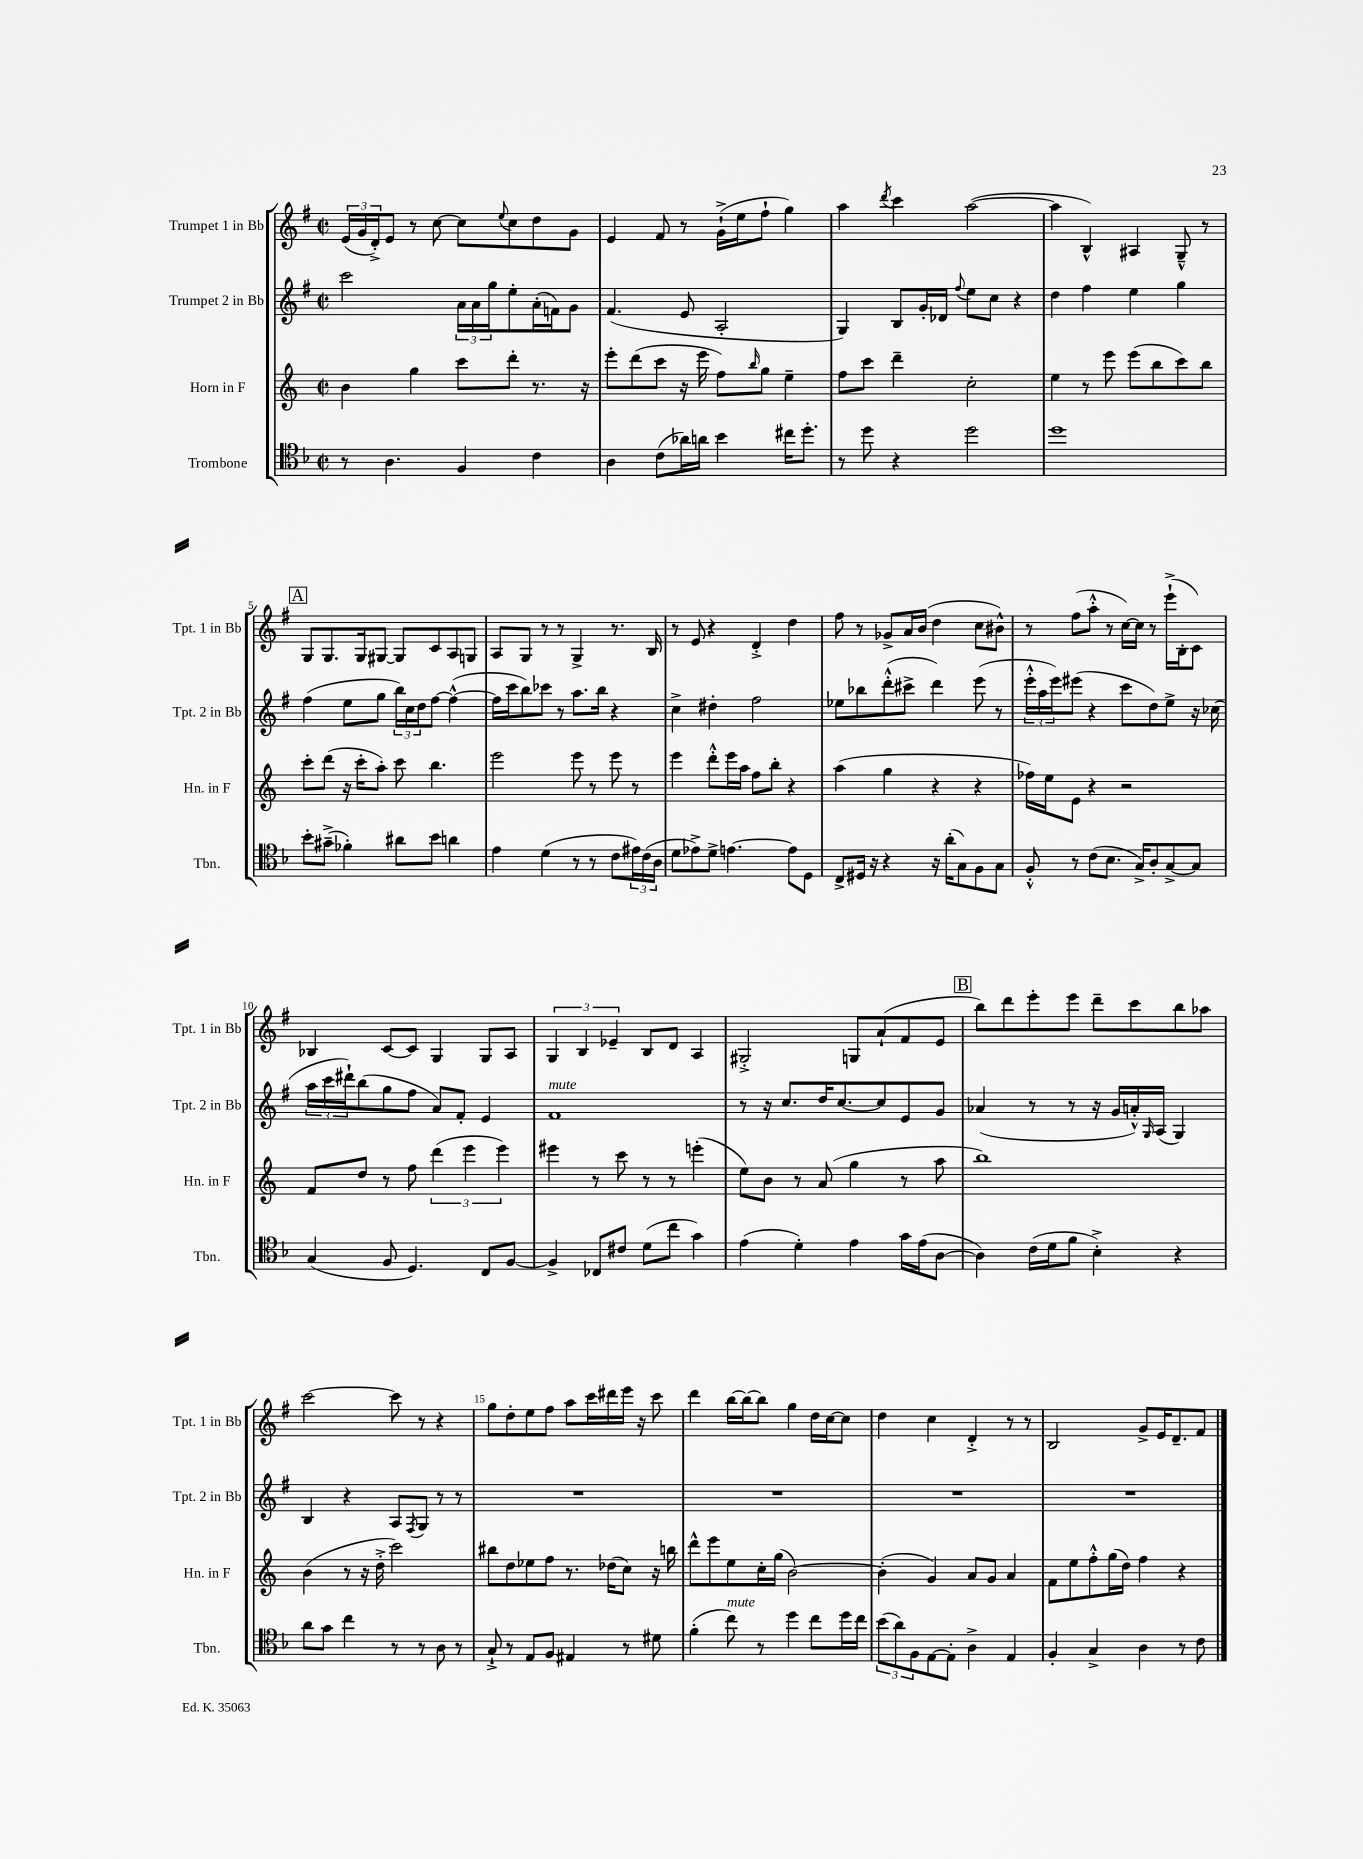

**kern	**kern	**kern	**kern
*staff4	*staff3	*staff2	*staff1
*clefC4	*clefG2	*clefG2	*clefG2
*k[b-]	*k[]	*k[f#]	*k[f#]
*M2/2	*M2/2	*M2/2	*M2/2
*met(c|)	*met(c|)	*met(c|)	*met(c|)
8r	4b\	2ccc\	(24e/LL
.	.	.	24g/
.	.	.	24d'^/J)
4.A\	.	.	8e/J
.	4gg\	.	8r
.	.	.	[8cc\
4F/	8ccc\L	24a\LL	8cc\]L
.	.	24a\	.
.	.	24gg\J	.
.	.	.	8qqee/
.	8ddd'\J	8ee'\	8cc\
4c\	8.r	(16a'\L	8dd\
.	.	16f\J)	.
.	.	8g\J	8g\J
.	16r	.	.
=	=	=	=
4A\	8eee'\L	(4.f#/	4e/
.	(8ddd\	.	.
(8c\L	8ccc\J	.	8f#/
16a-\L)	16r	8e/	8r
16a\JJ	16eee\	.	.
4b-\	8ff\L)	2A'/	(16g`^\LL
.	.	.	16ee\J
.	16qqbb/	.	.
.	8gg\J	.	8ff#`\J
16cc#\LK	4ee~\	.	4gg\)
8.dd'\J	.	.	.
=	=	=	=
8r	8ff\L	4G/)	4aa\
8dd\	8ccc\J	.	.
.	.	.	8qddd/
4r	4ddd~\	8B/L	4ccc\
.	.	16g'/L	.
.	.	16d-/JJ	.
.	.	8qqff#/	.
2dd\	2cc'\	8ee\L	([2aa\
.	.	8cc\J	.
.	.	4r	.
=	=	=	=
1dd	4ee\	4dd\	4aa\]
.	8r	4ff#\	4B^^/)
.	8eee\	.	.
.	(8eee\L	4ee\	4A#/
.	8bb\	.	.
.	8ccc\)	4gg\	8G~^^/
.	8bb\J	.	8r
=	=	=	=
8b-'\L	8ccc'\L	(4ff#\	8G/L
(8g#~^\J	(8ddd\J	.	8.G/
4f-'\)	16r	8ee\L	.
.	16ccc'\LK	.	16G/k
.	8aa'\J)	8gg\J	[8G#/J
8a#\L	8ccc\	24bb\LL)	8G#/]L
.	.	24cc\	.
.	.	24dd\J	.
8b-\J	4.bb\	[8ff#\J	8c/
4a\	.	(4ff#^^\_	8A/
.	.	.	8G/J
=	=	=	=
4e\	2eee\	16ff#\]LL	8A/L
.	.	16ccc\J	.
.	.	8bb\)	8G/J
(4d\	.	8ccc-\J	8r
.	.	8r	8r
8r	8eee\	8.aa\L	4G^/
8r	8r	.	.
.	.	16bb\Jk	.
8c\L	8eee\	4r	8.r
24e#\L)	8r	.	.
(24c\	.	.	.
.	.	.	16B/
24A\JJ	.	.	.
=	=	=	=
8d\L	4eee\	4cc^\	8r
8e-^\)	.	.	8e/
8d^\J	8ddd'^^\L	4dd#'\	4r
[4.e\	16eee\L	.	.
.	16aa\JJ	.	.
.	8ff\L	2ff#\	4d'^/
.	8bb'\J	.	.
8e\]L	4r	.	4dd\
8D\J	.	.	.
=	=	=	=
8C^/L	(4aa\	8ee-\L	8ff#\
16D#/Jk	.	8bb-\	8r
16r	.	.	.
4r	4gg\	(8ddd'^^\	8g-^/L
.	.	8ccc#^\J	16a/L
.	.	.	(16b/JJ
16r	4r	4ddd\)	4dd\
(16a'\LK	.	.	.
8G\)	.	.	.
8F\	4r	(8eee\	8cc\L
8G\J	.	8r	8b#^^\J)
=	=	=	=
8F'^^/	16ff-\LL)	24eee'^^\LL	8r
.	.	24aa\	.
.	16ee\J	.	.
.	.	24eee\J)	.
8r	8e\J	(8eee#\J	(8ff#\L
(8c\L	4r	4r	8aa'^^\J
8.B-\J	.	.	8r
.	2r	8ccc\L	[16cc\LL)
16G^/LK)	.	.	16cc\]JJ
8A'/	.	8dd\)	8r
[8G^/	.	8ee^\J	(16eee`^\LL
.	.	.	16B'\J
8G/]J	.	16r	8c\J)
.	.	(16cc-\	.
=	=	=	=
(4G/	8f/L	24aa\LL	4B-/
.	.	24ccc\	.
.	.	24ddd#`\J)	.
.	8dd/J	(8bb\	.
8F/	8r	8gg\	[8c/L
4.D/)	8ff\	8ff#\J	8c/]J
.	(6ddd\	8a/L)	4G/
.	.	8f#'/J	.
.	6eee\	.	.
8C/L	.	4e/	8G/L
.	6eee\)	.	.
[8F/J	.	.	8A/J
=	=	=	=
4F^/]	4eee#\	1f#	6G/
.	.	.	6B/
8C-/L	8r	.	.
.	.	.	6e-~/
8c#/J	8ccc\	.	.
(8d\L	8r	.	8B/L
8cc\J	8r	.	8d/J
4g\)	(4eee'\	.	4A/
=	=	=	=
(4e\	8ee\L)	8r	2G#'^/
.	8b\J	16r	.
.	.	8.cc/L	.
4d'\)	8r	.	.
.	(8a/	16dd/K	.
.	.	[8.cc/	.
4e\	4gg\	.	8G/L
.	.	8cc/]	(8a`/
16g\LL	8r	8e/	8f#/
(16e\J	.	.	.
[8A\J	8aa\	8g/J	8e/J
=	=	=	=
4A\])	1bb)	(4a-/	8bb\L)
.	.	.	8ddd\
(16c\LL	.	8r	8eee'\
16d\J	.	.	.
8f\J	.	8r	8eee\J
4B-'^\)	.	16r	8ddd~\L
.	.	16g/LL	.
.	.	16a'^^/)	8ccc\
.	.	16qqG/	.
.	.	(16A/JJ	.
4r	.	4G/)	8bb\
.	.	.	8aa-\J
=	=	=	=
8a\L	(4b\	4B/	[2ccc\
8g\J	.	.	.
4cc\	8r	4r	.
.	16r	.	.
.	16dd'^\	.	.
8r	2ccc\)	8A/L	8ccc\]
.	.	8qF#/	.
8r	.	8G/J	8r
8A\	.	8r	4r
8r	.	8r	.
=	=	=	=
8G`^/	8bb#\L	1r	8gg\L
8r	8dd\	.	8dd'\
8E/L	8ee-\	.	8ee\
8F/J	8ff\J	.	8ff#\J
4E#/	8.r	.	8aa\L
.	.	.	16ccc\L
.	(16dd-\LK	.	16ddd#\
8r	8cc\J)	.	16eee\JJ
.	.	.	16r
8d#\	16r	.	8ccc\
.	16bb\	.	.
=	=	=	=
(4f'\	8ddd^^\L	1r	4ddd\
.	8eee\	.	.
8cc\)	8ee\	.	[16bb\LL
.	.	.	16bb\_J
8r	16cc'\L	.	8bb\]J
.	(16gg\JJ	.	.
4dd\	[2b\)	.	4gg\
8cc\L	.	.	16dd\LL
.	.	.	[16cc\J
16dd\L	.	.	8cc\]J
16cc\JJ	.	.	.
=	=	=	=
(12b-\L	(4b'\]	1r	4dd\
12a\)	.	.	.
12F\	.	.	.
[8E\	4g/)	.	4cc\
8E'\]J	.	.	.
4A^\	8a/L	.	4d'^/
.	8g/J	.	.
4E/	4a/	.	8r
.	.	.	8r
=	=	=	=
4F'/	8f\L	1r	2B/
.	8ee\	.	.
4G^/	8ff'^^\	.	.
.	(16gg\L	.	.
.	16dd\JJ)	.	.
4A\	4ff\	.	8g^/L
.	.	.	16e/K
.	.	.	8.d~/
8r	4r	.	.
8c\	.	.	8f#/J
==	==	==	==
*-	*-	*-	*-
